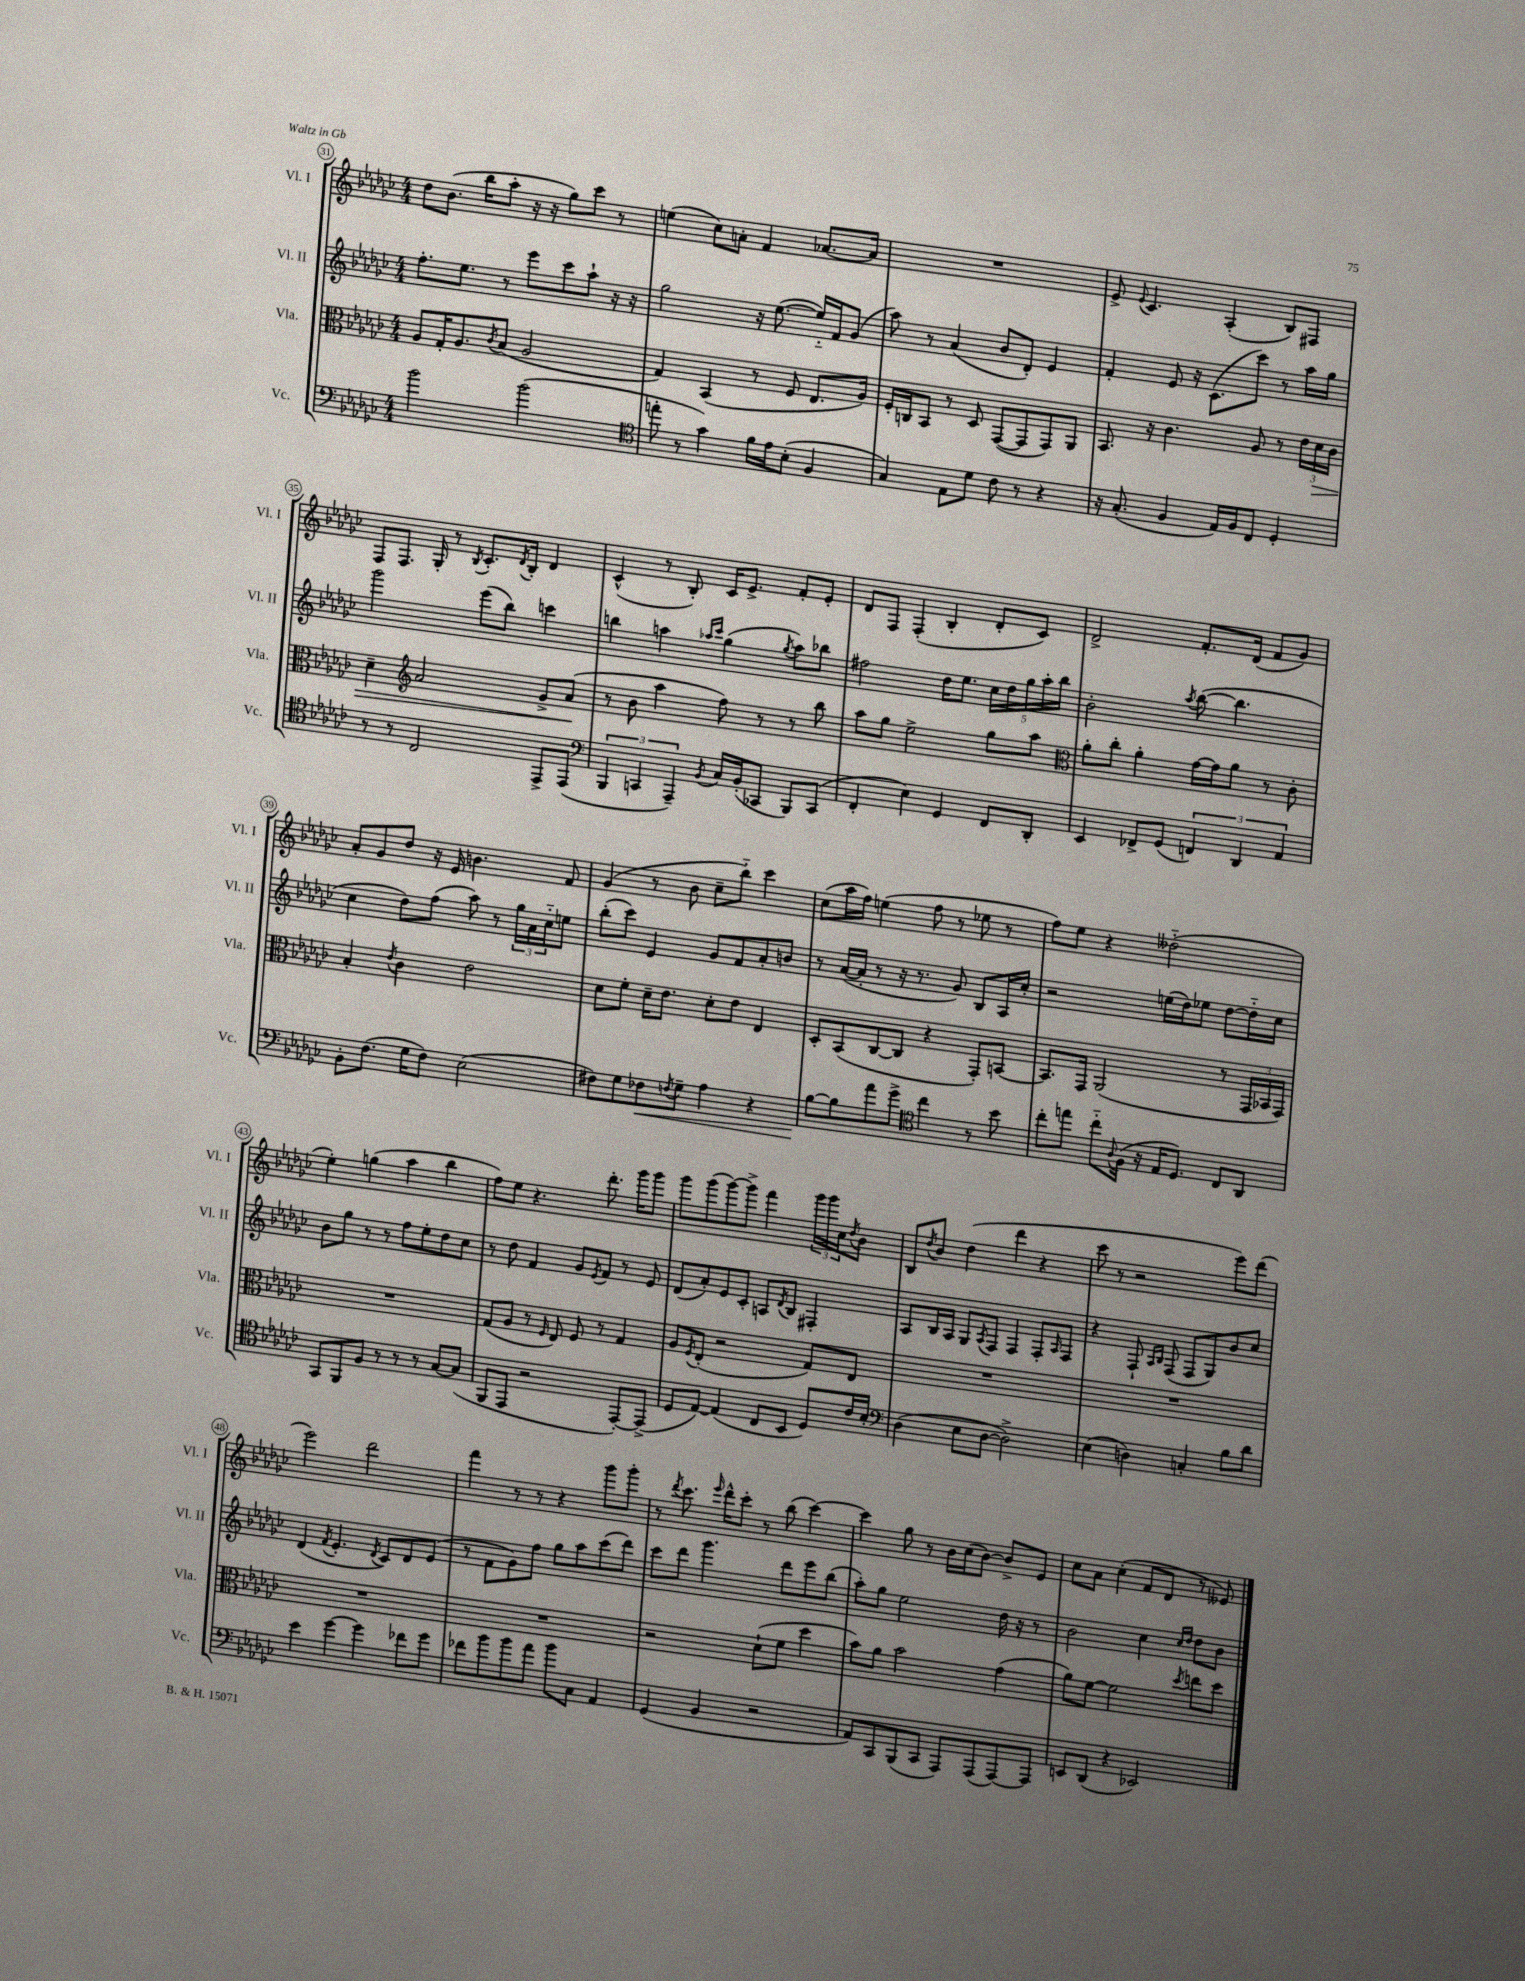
<<
\new StaffGroup <<
\new Staff = "s0" \with { instrumentName = "Vl. I" shortInstrumentName = "Vl. I" } {
    \clef treble \key ges \major \numericTimeSignature \time 4/4
    des''8 bes'8.( bes''16 aes''8-. r16 r16 ges''8) ces'''8 r8 |
    e''4( ces''8) a'8-. f'4 aes'8.~ aes'16 |
    R1 |
    ees'8-> \appoggiatura { ees'8 } ces'4. aes4-.( bes8) fis8 |
    f8 f8. ges16-. r8 \acciaccatura { bes8 } ces'8.-. \acciaccatura { des'8 } bes16-. des'4 |
    ces'4-^( r8 bes8-.) ces'16 ees'8.-> f'8-. ees'8-. |
    des'8 f8 f4-.( bes4-. des'8-. ces'8) |
    des'2-> f'8.-. des'16( f'8 ges'8) |
    aes'8-. ges'8 des''8 r16 ees'16 b'4. f'8 |
    ges'4( r8 bes'8 ces''8-- bes''8-_) ces'''4 |
    ces''8( aes''16 f''16) e''4( f''8 r8 ees''8 r8 |
    f''8) ees''8 r4 deses''2-_( |
    ees''4-.) g''4( aes''4 bes''4 |
    f''8) ees''8 r4. des'''8.-. ges'''16 ges'''8 |
    ges'''8 ges'''8( ges'''8~) ges'''8-> f'''4 \tuplet 3/2 { ges'''16 ges'''16 ces''16 } \acciaccatura { des''8 } bes'8 |
    bes8 \acciaccatura { des''8 } bes'8 des''4( des'''4 r4 |
    ces'''8 r8 r2 ees'''8) des'''8( |
    ees'''2) des'''2 |
    f'''4 r8 r8 r4 ges'''8 ges'''8-. |
    r8 \acciaccatura { des'''8 } ces'''8. \grace { ees'''16 } des'''16-^ ces'''8-. r8 bes''8( ces'''4~) |
    ces'''4 ges''8 r8 bes'16 ces''16( bes'8~) bes'8-> ees'8 |
    ces''8 aes'8 ces''4-.( f'8 des'8 r8 eeses'8) \bar "|." |
}
\new Staff = "s1" \with { instrumentName = "Vl. II" shortInstrumentName = "Vl. II" } {
    \clef treble \key ges \major \numericTimeSignature \time 4/4
    f''8.-. ees''8. r8 ees'''8 ces'''8 aes''8-! r16 r16 |
    ges''2 r16 ees''8.~( ees''16-_) f'16 ges'8( |
    aes''8) r8 aes'4( bes'8 des'8-.) ees'4 |
    f'4-. ees'8 r16 ces'8.( ces'''8) r8 aes''16 ges''16 |
    ges'''2 ees'''8( bes''8) c'''4 |
    b''4 a''4 \grace { aes''16 ces'''16 } ges''4( \acciaccatura { ges''8 } aes''8) bes''8 |
    fis''2 des''16 ees''8. \tuplet 5/4 { ces''16 des''16 ges''16 aes''16-. bes''16 } |
    bes'2-. \acciaccatura { aes''8 } bes''8~( bes''4. |
    ces''4 des''8) f''8( aes''8) r8 \tuplet 3/2 { ges''16 aes'16 ces''16-_ } e''8 |
    bes''8-.( ces'''8) ees'4 ges'8 f'8 aes'8-. b'8 |
    r8 aes'16~( aes'16-. r8 r16 r8. ges'8) bes8 aes16 ces''16-. |
    r2 e''16( des''16) ees''8 des''8~ des''16-_ ces''16 |
    bes'8 ges''8 r8 r8 f''8 ees''8-. des''8 ces''8 |
    r8 des''8 f'4 ges'8 \acciaccatura { ees'8 } f'8 r8 ees'8 |
    des'8( aes'8-.) ees'8 ces'8-. a8 \acciaccatura { des'8 } bes8 fis4-. |
    aes8 bes16 aes16 ges8 \acciaccatura { aes8 } f8 f4 f8-. \grace { aes16 } f8 |
    r4 f8-! \grace { aes16 bes16 } f8( f8 ges8) bes'8 ces''8 |
    des'4( \acciaccatura { f'8 } ees'4.-. \acciaccatura { des'8 } ces'8) des'8 ees'8( |
    r8 f'8 ges'8) f''8 ges''8 aes''8 ces'''8( des'''8) |
    ces'''8 des'''8 ges'''4. des'''8 ees'''8 bes''8( |
    aes''8-.) ges''8 ees''2 des''16 r16 r8 |
    bes'2 ces''4 \grace { ces''16 des''16 } des''8 bes'8 \bar "|." |
}
\new Staff = "s2" \with { instrumentName = "Vla." shortInstrumentName = "Vla." } {
    \clef alto \key ges \major \numericTimeSignature \time 4/4
    aes8 ges16-. aes8. \acciaccatura { ces'8 } bes8( aes2 |
    ges4) bes,4( r8 f8 ees8. aes16) |
    f16-. c16 bes,8 r8 des8 ges,8~( ges,8 ges,8) aes,8 |
    bes,8. r16 ces'4. aes8 r8 \tuplet 3/2 { ees'16 des'16\> ces'16 } |
    des'4-- \clef treble aes'2 ges'8-> aes'8\!( |
    r8 bes'8 aes''4 f''8) r8 r8 bes''8 |
    aes''8 ges''8 ees''2-> ges''8 aes''8 |
    \clef alto aes'8-. ces''8-. aes'4-. ges'16~ ges'16 aes'8 r8 ces'8-. |
    bes4-. \acciaccatura { ees'8 } ces'4 ees'2 |
    des'8 f'8-. des'16-- ees'8. des'8-. ees'8 ees4 |
    des8-. bes,8( ces8~ ces8 r4 ges,8-.) b,8~ |
    b,8. ges,16 aes,2( r8 \tuplet 3/2 { ges,16 bes,16 ges,16) } |
    R1 |
    ges8( aes8 r8 \grace { f16 } ees8) f8 r8 ges4 |
    aes8 \acciaccatura { f8 } ees8-.( r2 ges8) ees8 |
    R1 |
    R1 |
    R1 |
    R1 |
    r2 des'8-!( f'8 des''4 |
    bes'8) aes'8 bes'2 ges'4( |
    aes'8) f'8~ f'2 \acciaccatura { des''8 } e''8 des''8 \bar "|." |
}
\new Staff = "s3" \with { instrumentName = "Vc." shortInstrumentName = "Vc." } {
    \clef bass \key ges \major \numericTimeSignature \time 4/4
    bes'2 bes'2( |
    \clef tenor e''8-. r8 ges'4) f'16 ees'16 bes8-.( f4 |
    ges4) ees8 des'8 ces'8 r8 r4 |
    r16 ges8.-.( f4 ees16) f16 ces8 des4-. |
    r8 r8 ces2 ees,8-> ees,8( |
    \clef bass \tuplet 3/2 { bes,,4 c,4 aes,,4--) } \acciaccatura { bes,8 } ces16 bes,16-.( ces,8 bes,,8) ces,8( |
    f,4-. ees4) ges,4 f,8 des,8-. |
    ees,4 fes,8-> ges,8( \tuplet 3/2 { f,4) des,4 aes,4 } |
    bes,8-. f8.( ges16 f8) ees2( |
    fis8) ges8 fes8\< \acciaccatura { f8 } ges8-- aes4 r4 |
    bes8~\! bes8 aes'8 ges'8-> \clef tenor ces''4 r8 bes'8 |
    ces''8-. e''8 ces''8-_ \appoggiatura { aes8 } f16( r16 ees16 des8.) ces8 aes,8 |
    ges,8 f,8 f8 r8 r8 r8 ges8~ ges8( |
    f,8 ees,8 r2 ees,8~-.) ees,8->( |
    des8 ees8~) ees4( ces8 bes,8 des8) ces'16 bes16-. |
    \clef bass des4( ees8 des8~ des2->) |
    ees4( d4) c4-. bes8 des'8 |
    ees'4 ges'4~ ges'4 fes'8 ges'8 |
    fes'8 bes'8 bes'8 aes'8 bes'8 ces8 aes,4 |
    ges,4( bes,4 r2 |
    aes,8) ces,8 bes,,8( ces,8 aes,,8) aes,,8( aes,,8~) aes,,8 |
    e,8 des,8( r4 ees,2) \bar "|." |
}
>>
>>
\layout { \context { \Score currentBarNumber = #31 \override BarNumber.stencil = #(make-stencil-circler 0.1 0.3 ly:text-interface::print) } }
